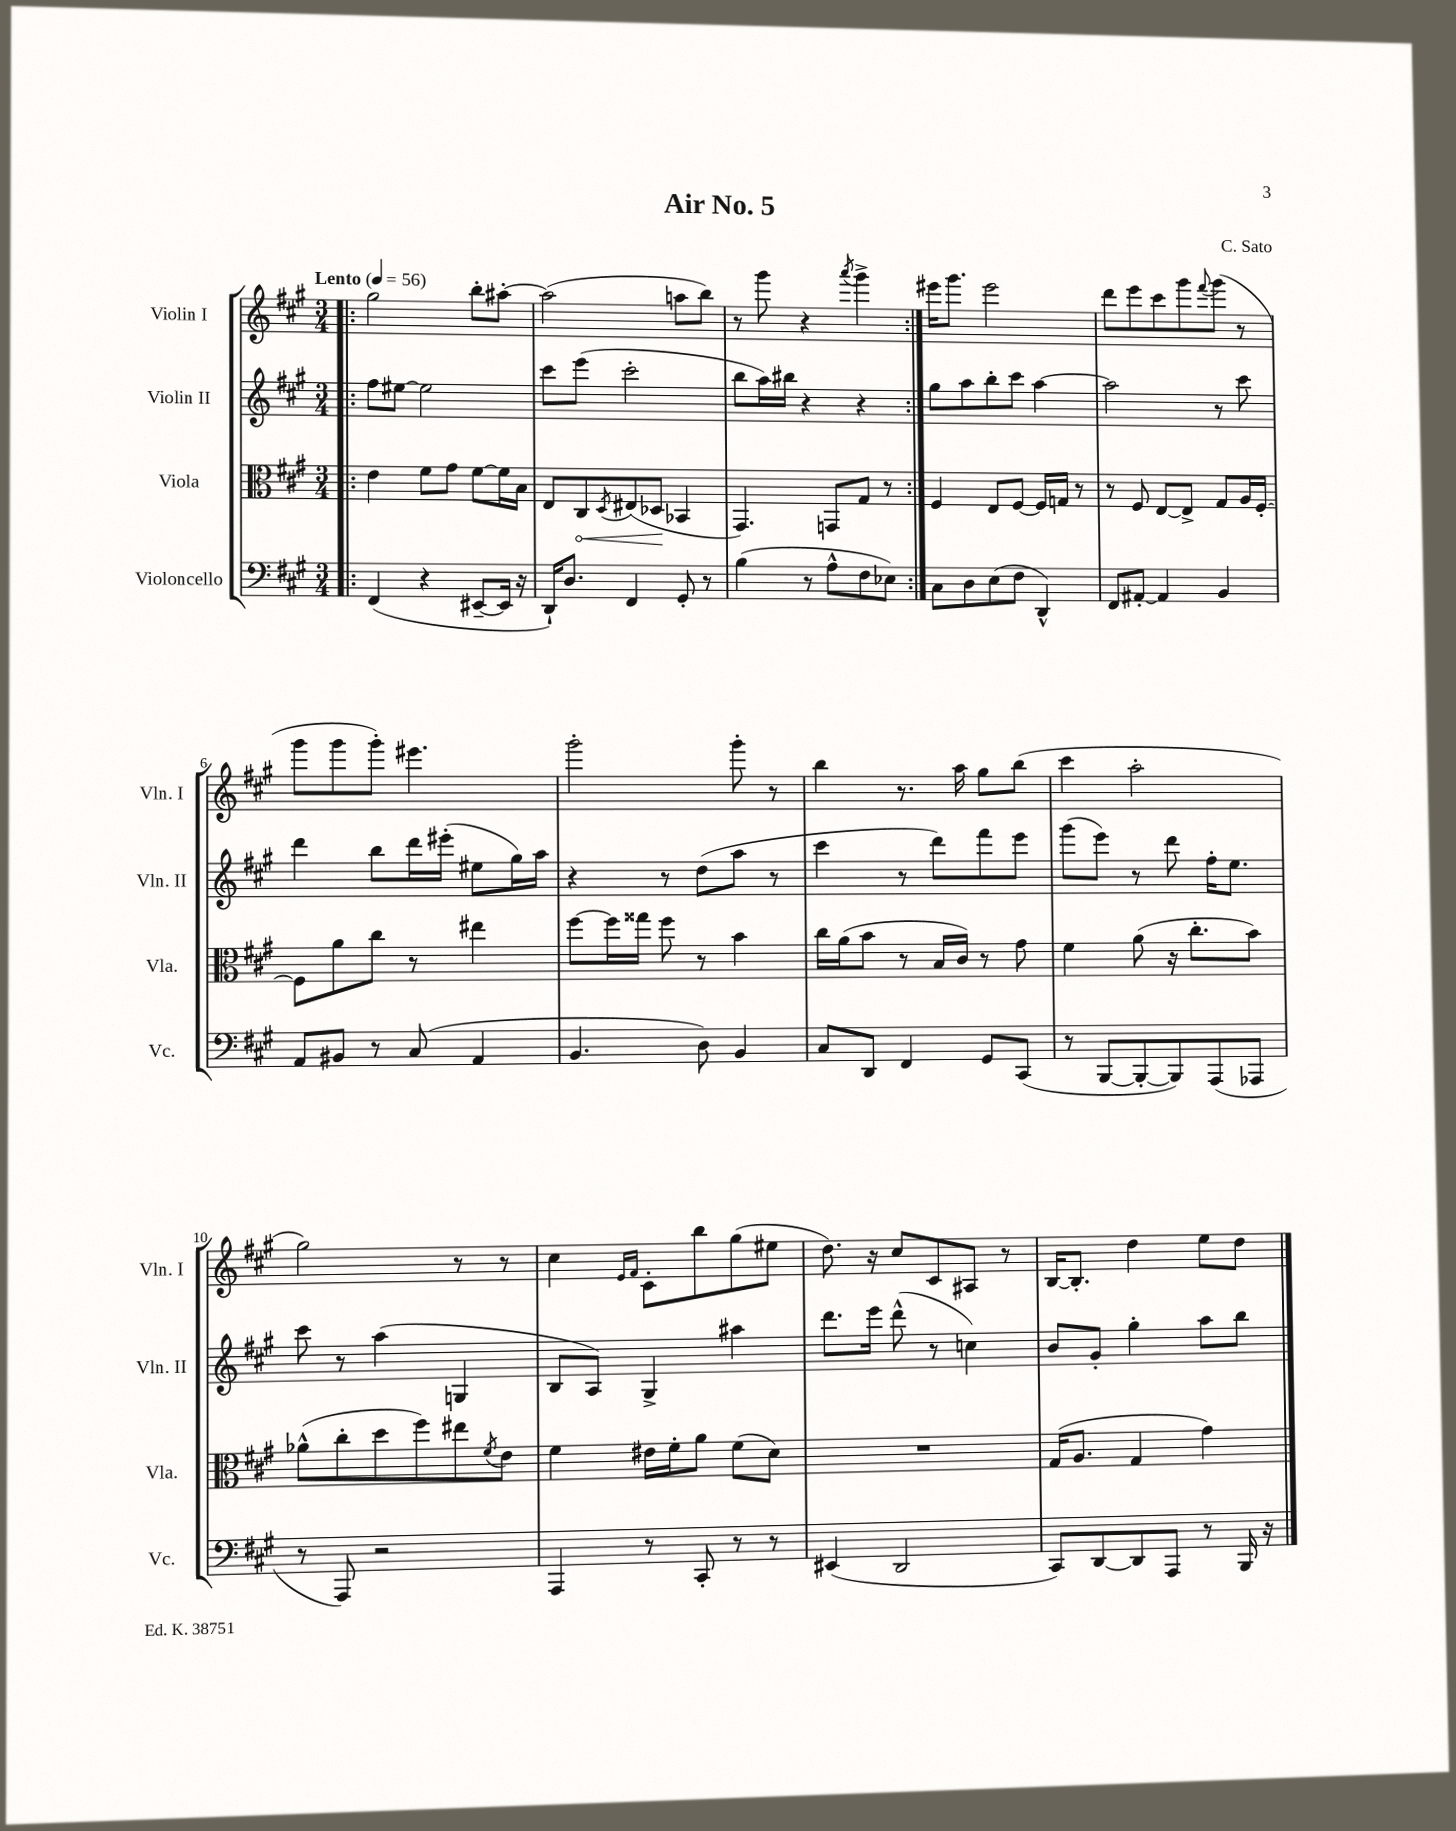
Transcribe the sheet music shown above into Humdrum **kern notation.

**kern	**kern	**kern	**kern
*staff4	*staff3	*staff2	*staff1
*clefF4	*clefC3	*clefG2	*clefG2
*k[f#c#g#]	*k[f#c#g#]	*k[f#c#g#]	*k[f#c#g#]
*M3/4	*M3/4	*M3/4	*M3/4
*MM56	*MM56	*MM56	*MM56
=!|:	=!|:	=!|:	=!|:
(4FF#/	4e\	8ff#\L	2gg#\
.	.	[8ee#\J	.
4r	8f#\L	2ee#\]	.
.	8g#\J	.	.
[8EE#~/L	[8f#\L	.	8bb'\L
16EE#/]Jk	16f#\]L	.	[8aa#'\J
16r	16B\JJ	.	.
=	=	=	=
16DD`/LK)	8E/L	8ccc#\L	(2aa#\]
8.D/J	.	.	.
.	8C#/	(8eee\J	.
.	8qD/	.	.
4FF#/	(8E#/	2ccc#'\	.
.	8D-/J	.	.
8GG#'/	4BB-/	.	8aa\L
8r	.	.	8bb\J)
=	=	=	=
(4B\	4.GG#/)	8bb\L	8r
.	.	16aa\L)	8ggg#\
.	.	16bb#\JJ	.
8r	.	4r	4r
8A^^\L	8GG/L	.	.
.	.	.	8qaaa/
8F#\	8G#/J	4r	4ggg#^\
8E-\J)	8r	.	.
=:|!	=:|!	=:|!	=:|!
8C#\L	4F#/	8gg#\L	16eee#\LK
.	.	.	8.ggg#\J
8D\	.	8aa\	.
(8E\	8E/L	8bb'\	2eee#\
8F#\J	[8F#/J	8ccc#\J	.
4DD^^/)	16F#/]LL	[4aa\	.
.	16G/JJ	.	.
.	8r	.	.
=	=	=	=
8FF#/L	8r	2aa\]	8ddd\L
[8AA#'/J	8F#/	.	8eee\
4AA#/]	[8E/L	.	8ccc#\
.	8E^/]J	.	8ggg#\
.	.	.	8qqfff#/
4BB/	8G#/L	8r	(8ggg#\J
.	16A/L	8ccc#\	8r
.	[16F#'/JJ	.	.
=	=	=	=
8AA/L	8F#\]L	4ddd\	8ggg#\L
8BB#/J	8a\	.	8ggg#\
8r	8cc#\J	8bb\L	8ggg#'\J)
(8C#/	8r	16ddd\L	4.eee#\
.	.	(16eee#'\JJ	.
4AA/	4ee#\	8ee#\L	.
.	.	16gg#\L)	.
.	.	16aa\JJ	.
=	=	=	=
4.BB/	[8ff#\L	4r	2ggg#'\
.	16ff#\]L	.	.
.	16gg##\JJ	.	.
.	8ff#\	8r	.
8D\)	8r	(8dd\L	.
4BB/	4b\	8aa\J	8ggg#'\
.	.	8r	8r
=	=	=	=
8C#/L	16cc#\LL	4ccc#\	4bb\
.	(16a\J	.	.
8DD/J	8b\J	.	.
4FF#/	8r	8r	8.r
.	16B/LL	8ddd\L)	.
.	16c#/JJ)	.	16aa\
8GG#/L	8r	8fff#\	8gg#\L
(8CC#/J	8g#\	8eee\J	(8bb\J
=	=	=	=
8r	4f#\	(8ggg#\L	4ccc#\
[8BBB/L	.	8eee\J)	.
8BBB'/_	(8a\	8r	2aa'\
8BBB/])	16r	8ddd\	.
.	8.cc#'\L	.	.
(8AAA/	.	16ff#'\LK	.
.	.	8.ee\J	.
8AAA-/J	8b\J)	.	.
=	=	=	=
8r	(8a-^^\L	8ccc#\	2gg#\)
8AAA/)	8cc#'\	8r	.
2r	8dd\	(4aa\	.
.	8ff#\)	.	.
.	8ee#\	4G/	8r
.	8qf#/	.	.
.	8e\J	.	8r
=	=	=	=
4AAA/	4f#\	8B/L	4cc#\
.	.	8A/J)	.
.	.	.	16qqe/LL
.	.	.	16qqf#/JJ
8r	16e#\LL	4G#^/	8c#'\L
.	16f#'\J	.	.
8CC#'/	8a\J	.	8bb\
8r	(8f#\L	4aa#\	(8gg#\
8r	8d\J)	.	8ee#\J
=	=	=	=
(4EE#/	2.r	8.ddd\L	8.dd\)
.	.	16eee\Jk	16r
2DD/	.	(8ddd^^\	8cc#/L
.	.	8r	8c#/
.	.	4cc\)	8A#/J
.	.	.	8r
=	=	=	=
8CC#/L)	(16G#/LK	8b/L	[16B/LK
.	8.A/J	.	8.B'/]J
[8DD/	.	8g#'/J	.
8DD/]	4G#/	4gg#'\	4dd\
8AAA/J	.	.	.
8r	4g#\)	8aa\L	8ee\L
16BBB/	.	8bb\J	8dd\J
16r	.	.	.
==	==	==	==
*-	*-	*-	*-
